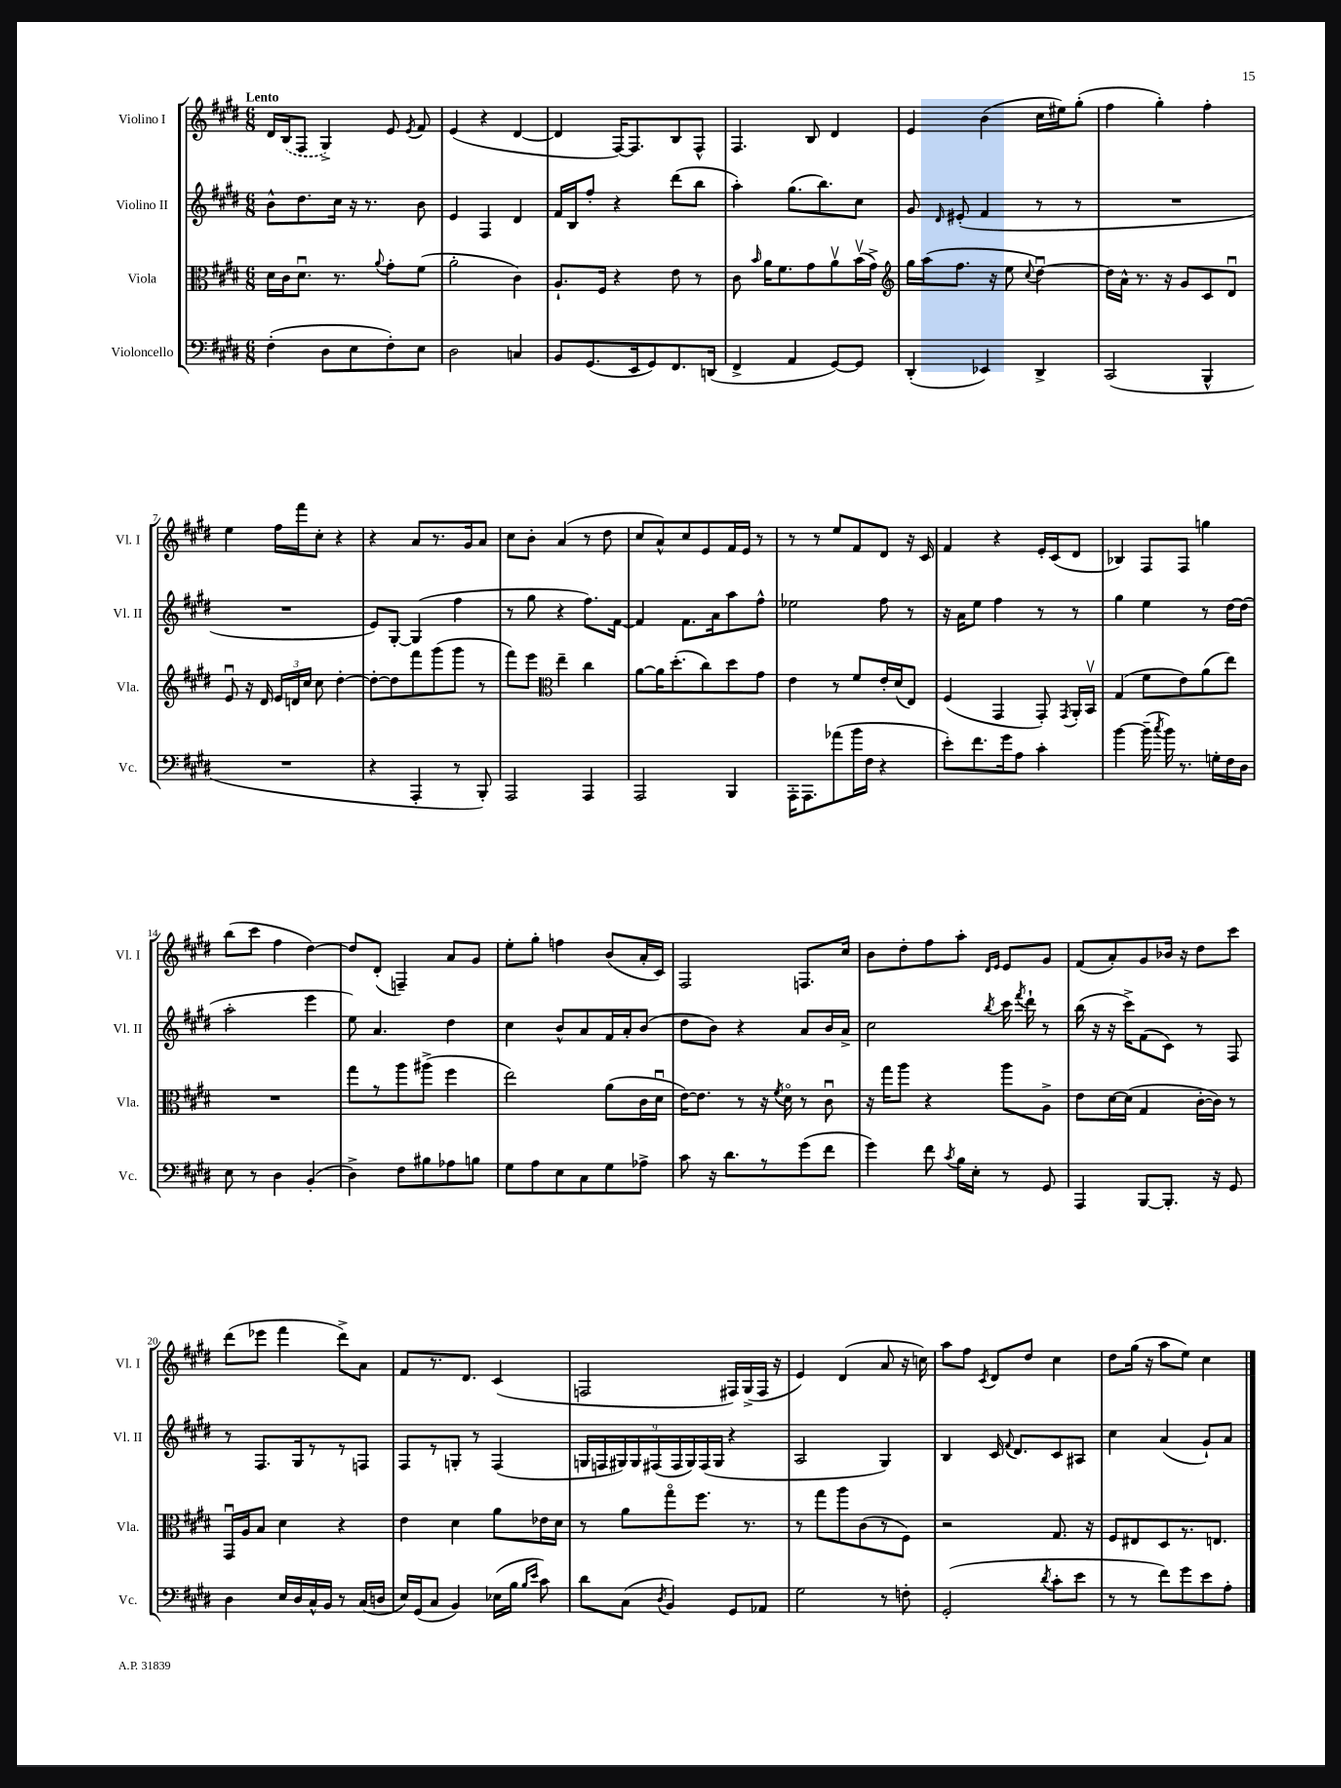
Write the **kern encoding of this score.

**kern	**kern	**kern	**kern
*staff4	*staff3	*staff2	*staff1
*clefF4	*clefC3	*clefG2	*clefG2
*k[f#c#g#d#]	*k[f#c#g#d#]	*k[f#c#g#d#]	*k[f#c#g#d#]
*M6/8	*M6/8	*M6/8	*M6/8
(4F#'	16d#	8b^^	16d#
.	16c#	.	(16B
.	8.d#u	8.dd#	8F#
8D#	.	.	4G#^)
.	8.r	16cc#	.
8E	.	16r	.
.	.	8.r	.
.	8qqa	.	.
8F#')	8g#'	.	8e
.	.	.	8qe
8E	(8f#	8b	8f#
=	=	=	=
2D#	2a'	4e	(4e
.	.	4F#	4r
4C	4c#)	4d#	[4d#
=	=	=	=
8BB	8.A`	16f#	4d#]
.	.	16B	.
(8.GG#	.	8ff#'	.
.	16F#	.	.
.	4r	4r	[16F#)
16EE	.	.	8.F#]
8GG#)	.	.	.
8.FF#	8e	(8ddd#	8B
.	8r	8bb	8F#^^
(16DD	.	.	.
=	=	=	=
4FF#^	8c#	4aa')	4.F#
.	16qqb	.	.
.	16a	.	.
.	8.f#	.	.
4AA	.	(8.gg#	.
.	8g#	.	8B
.	.	8.bb)	.
[8GG#)	8av	.	4d#
8GG#]	(16bv	8cc#	.
.	16g#^)	.	.
=	=	=	=
*	*clefG2	*	*
(4DD#'	16gg#	8g#	4e
.	(16aa	.	.
.	.	16qqd#	.
.	8.ff#	(8e#'	.
4EE-)	.	4f#	(4b
.	16r	.	.
.	8ee	.	.
.	8qqcc#	.	.
4DD#^	[4dd#u)	8r	16cc#
.	.	.	16ee#)
.	.	8r	(8gg#'
=	=	=	=
(2CC#	16dd#]	2.r	4ff#
.	16a^^	.	.
.	8.r	.	.
.	.	.	4gg#')
.	16r	.	.
.	8g#	.	.
4BBB^^	8c#	.	4ff#'
.	8d#u	.	.
=	=	=	=
2.r	8eu	2.r	4ee
.	16r	.	.
.	16d#	.	.
.	24e	.	16ff#
.	24d	.	.
.	.	.	16fff#
.	24cc#	.	.
.	8cc#	.	8cc#'
.	[4dd#'	.	4r
=	=	=	=
4r	8dd#'_	8e)	4r
.	8dd#]	[8G#'	.
4AAA'	8fff#	(4G#]	8a
.	(8ggg#	.	8.r
8r	8ggg#	4ff#	.
.	.	.	16g#
8BBB')	8r	.	8a
=	=	=	=
2AAA	8fff#)	8r	8cc#
.	8eee	8gg#	8b'
*	*clefC3	*	*
.	4ee~	4r	(4a
4AAA	4cc#	8.ff#)	8r
.	.	.	8dd#
.	.	[16f#	.
=	=	=	=
2AAA	[8a	4f#]	8cc#
.	16a]	.	8a^^)
.	(8.dd#'	.	.
.	.	8.f#	8cc#
.	8cc#)	.	8e
.	.	16a	.
4BBB	8dd#	8aa	16f#
.	.	.	16e
.	8g#	8ff#^^	8r
=	=	=	=
16AAA'	4e	2ee-	8r
8.AAA	.	.	.
.	.	.	8r
(8a-	8r	.	8ee
16b	8f#	.	8f#
16F#	.	.	.
4r	16e'	8ff#	8d#
.	(16d#	.	.
.	8E)	8r	16r
.	.	.	16c#
=	=	=	=
8e')	(4F#	16r	4f#
.	.	16a	.
8.f#	.	8ee	.
.	4GG#	4ff#	4r
16g#	.	.	.
8A	.	.	.
4c#'	8GG#')	8r	16e'
.	.	.	(16c#
.	8qGG#	.	.
.	16AA'	8r	8d#
.	16BBv	.	.
=	=	=	=
[4b	(4G#	4gg#	4B-)
(16b~]	8f#	4ee	8F#
8qcc#	.	.	.
16b)	.	.	.
8.r	8e)	.	8F#
.	(8a	8r	4gg
16G'	.	.	.
16F#	8ee)	[16dd#	.
16D#	.	(16dd#]	.
=	=	=	=
8E	2.r	2aa'	(8bb
8r	.	.	8ccc#
4D#	.	.	4ff#
(4BB'	.	4eee	[4dd#)
=	=	=	=
4D#^)	8gg#	8ee)	8dd#]
.	8r	4.a	(8d#'
8F#	8aa	.	4F~)
8B#	(8aa#^	.	.
8A-	4ff#	4dd#	8a
8B	.	.	8g#
=	=	=	=
8G#	2ee)	4cc#	8ee'
8A	.	.	8gg#'
8E	.	8b^^	4ff
8C#	.	8a	.
8G#	(8a	16f#	(8b
.	.	16a'	.
8A-^	16c#	(8b	16a'
.	16d#u	.	16c#)
=	=	=	=
8c#	[16e)	8dd#	2F#
.	8.e]	.	.
16r	.	8b)	.
8.d#	.	.	.
.	8r	4r	.
8r	16r	.	.
.	8qf#	.	.
.	16d#o	.	.
(8g#	8r	8a	8.F
8f#	8c#u	16b	.
.	.	16a^	16cc#
=	=	=	=
4g#)	16r	2cc#	8b
.	16gg#	.	.
.	8aa	.	8dd#'
8f#	4r	.	8ff#
8qc#	.	.	.
16B	.	.	8aa'
16E'	.	.	.
.	.	.	16qqd#
.	.	8qbb	16qqe
8r	8aa	16ccc#	8e
.	.	8qfff#	.
.	.	16ddd#`	.
8GG#	8A^	8r	8g#
=	=	=	=
4AAA	8e	(16bb	(8f#
.	.	16r	.
.	[16d#	16r	8a')
.	(16d#]	16ccc#^)	.
[8BBB	4G#	(8f#	8g#
8.BBB']	.	8c#)	16b-
.	.	.	16r
.	[16c#'	8r	8dd#
16r	16c#])	.	.
8GG#	8r	8F#	8ccc#
=	=	=	=
4D#	16GG#u	8r	(8ddd#
.	16A	.	.
.	8B	8.F#	8eee-
16E	4d#	.	4fff#
16D#	.	16G#	.
16C#^^	.	8r	.
16BB	.	.	.
8r	4r	8r	8ddd#^)
(16C#	.	8F	8a
16D	.	.	.
=	=	=	=
16E)	4e	8F#	8f#
(16GG#	.	.	.
8C#	.	8r	8.r
4BB)	4d#	8G'	.
.	.	.	8.d#
.	.	8r	.
(16E-	8a	(4F#	(4c#
16B	.	.	.
16qqB	.	.	.
16qqe	.	.	.
8c#)	16e-	.	.
.	16d#	.	.
=	=	=	=
8d#	8r	18G	2F
.	.	18F	.
.	.	18G#)	.
(8C#	8a	.	.
.	.	18G#	.
.	.	(18F#	.
8qD#	.	.	.
4BB)	8gg#o	.	.
.	.	18F#	.
.	.	18G#)	.
.	8.ff#	.	.
.	.	(18F#	.
.	.	18G#	.
8GG#	.	4r	16F#)
.	8.r	.	(16G#^
8AA-	.	.	16F#
.	.	.	16r
=	=	=	=
2G#	8r	2A	4e)
.	8gg#	.	.
.	8aa	.	(4d#
.	(8c#	.	.
8r	8r	4G#)	8a
8F'	8F#)	.	16r
.	.	.	16cc)
=	=	=	=
(2GG#'	2r	4B	8aa
.	.	.	8ff#
.	.	.	8qc#
.	.	16c#	8d#
.	.	8qqf#	.
.	.	8.d#	.
.	.	.	8dd#
8qd#	.	.	.
8c#'	8.G#	8c#	4cc#
8e	.	8A#	.
.	16r	.	.
=	=	=	=
8r	8F#	4cc#	8dd#
8r	8E#	.	(16gg#
.	.	.	16r
8f#)	8D#	(4a	8aa
8g#	8.r	.	8ee)
8e	.	8g#`)	4cc#
.	8.E	.	.
8A'	.	8a	.
==	==	==	==
*-	*-	*-	*-
